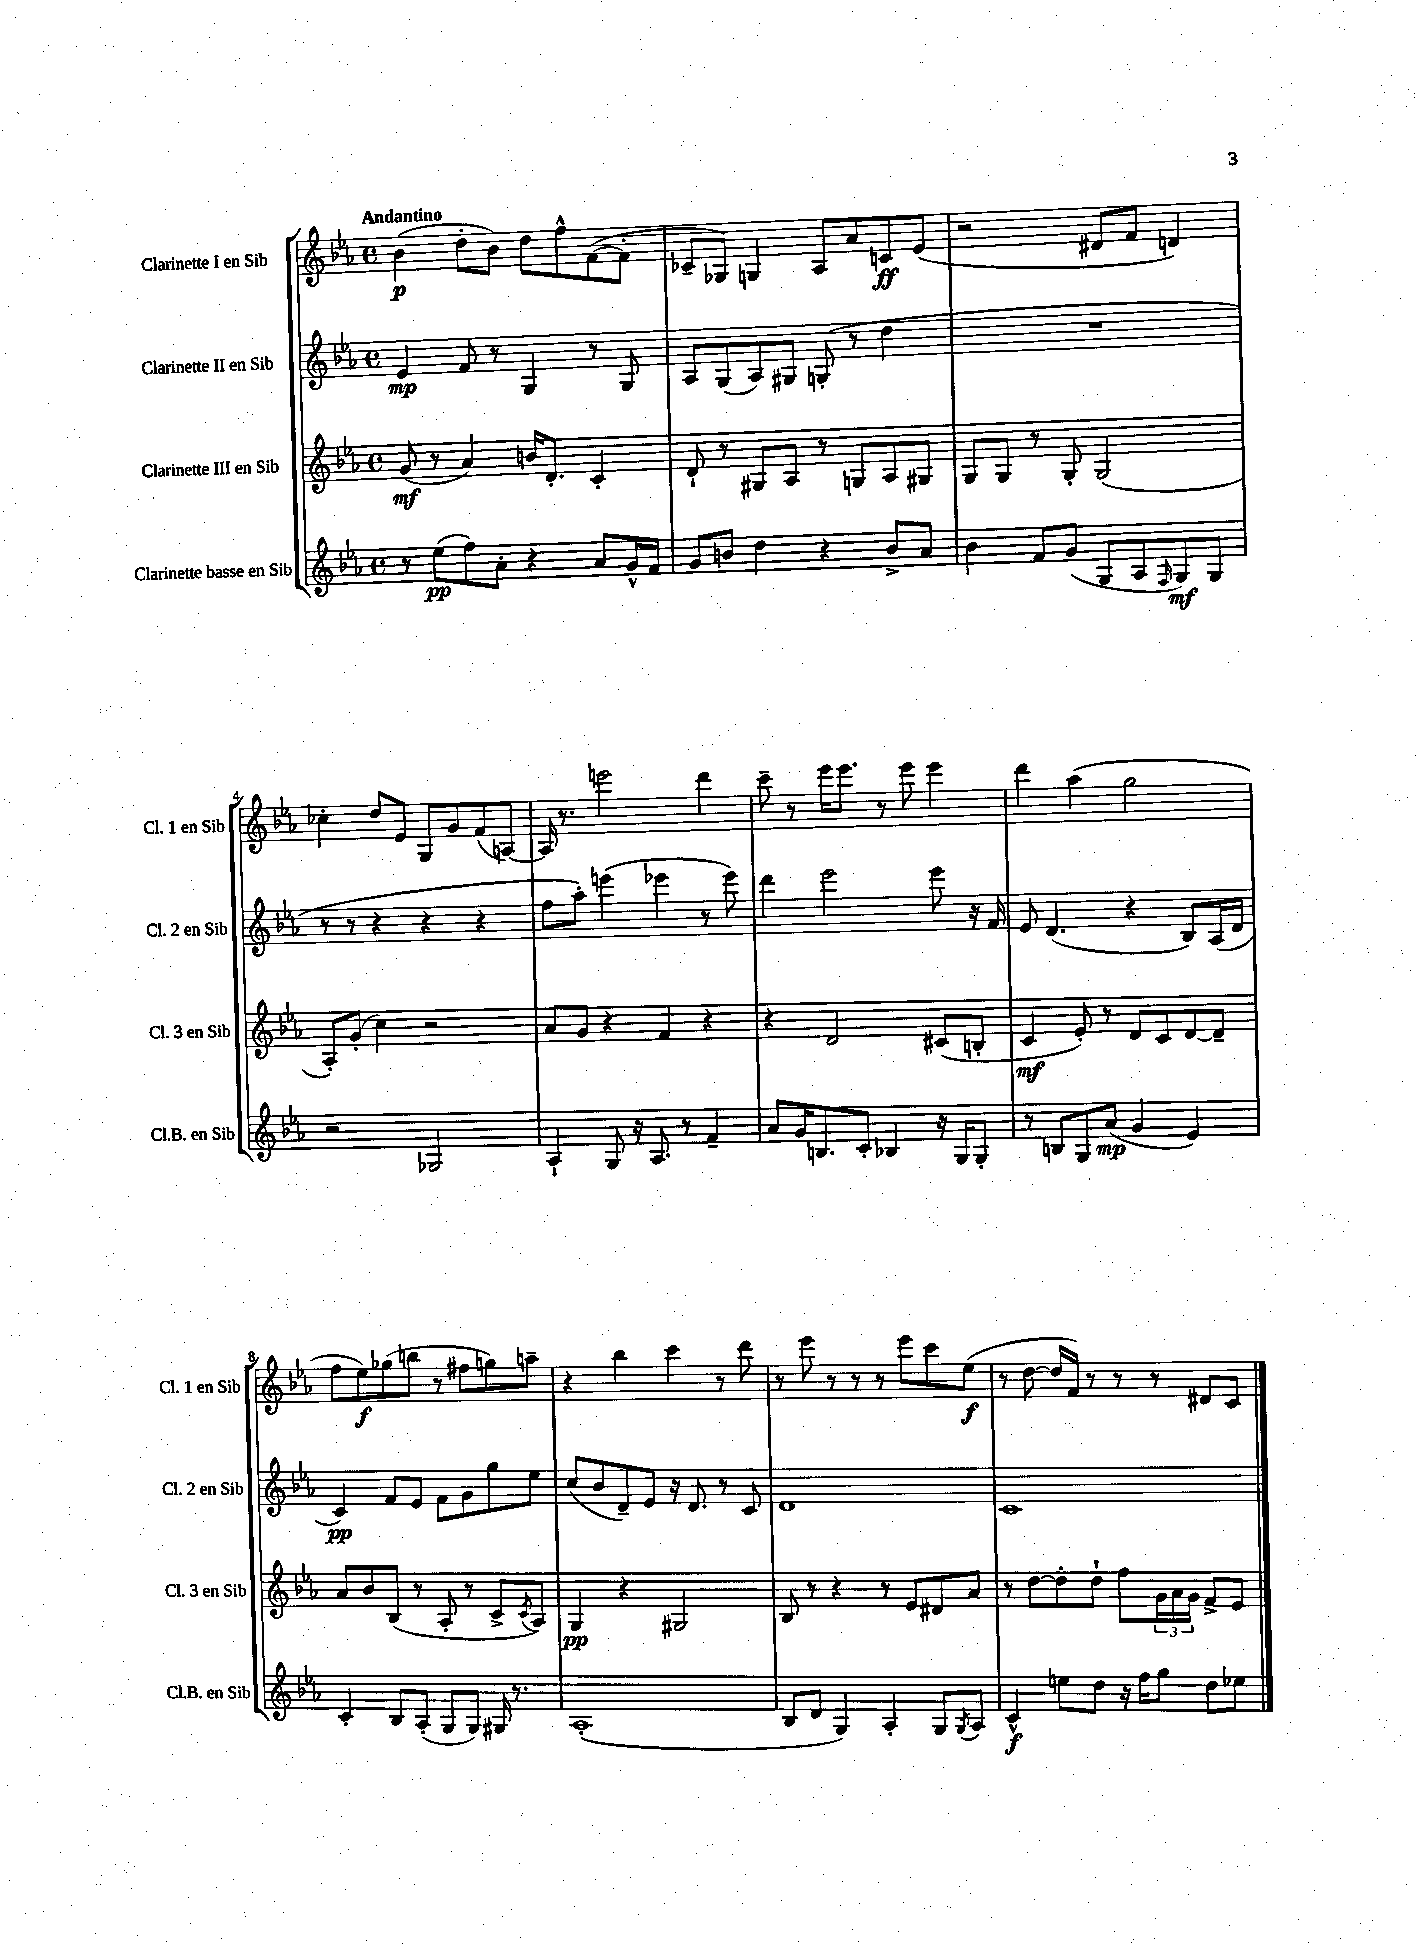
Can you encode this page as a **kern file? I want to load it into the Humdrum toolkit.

**kern	**kern	**kern	**kern
*staff4	*staff3	*staff2	*staff1
*clefG2	*clefG2	*clefG2	*clefG2
*k[b-e-a-]	*k[b-e-a-]	*k[b-e-a-]	*k[b-e-a-]
*M4/4	*M4/4	*M4/4	*M4/4
*met(c)	*met(c)	*met(c)	*met(c)
8r	(8g	4e-	(4b-
(8ee-	8r	.	.
8ff)	4a-)	8f	8dd'
8a-'	.	8r	8b-)
4r	16b	4G	8dd
.	8.d'	.	.
.	.	.	8ff^^
8a-	4c'	8r	([8f
16g^^	.	8G	8f']
16f	.	.	.
=	=	=	=
8g	8d`	8A-	8c-~
8b	8r	(8G	8G-)
4dd	8G#	8A-)	4G
.	8A-	8G#	.
4r	8r	(8G'	8A-
.	8G	8r	8a-
8b^	8A-	4dd	8c
8a-	8G#	.	(8e-
=	=	=	=
4b-	8G	1r	2r
.	8G	.	.
8f	8r	.	.
(8g	8G'	.	.
8G	(2G	.	8d#
8A-	.	.	8f
16qqF	.	.	.
8G)	.	.	4d)
8G	.	.	.
=	=	=	=
2r	8A-')	8r	4cc-'
.	(8g'	8r	.
.	4cc)	4r	8dd
.	.	.	8e-
2G-	2r	4r	8G
.	.	.	8g
.	.	4r	(8f
.	.	.	[8A)
=	=	=	=
4A-`	8a-	8ff	16A]
.	.	.	8.r
.	8g	8aa-')	.
8G	4r	(4eee	2eee
16r	.	.	.
8.A-	.	.	.
.	4f	4eee-	.
8r	.	.	.
4f~	4r	8r	4ddd
.	.	8eee-)	.
=	=	=	=
8a-	4r	4ddd	8ccc~
16g	.	.	8r
8.B	.	.	.
.	2d	2eee-	16eee-
.	.	.	8.eee-
8c'	.	.	.
4B-	.	.	8r
.	.	.	8eee-
16r	(8c#	8eee-	4eee-
16G	.	.	.
8G'	8B'	16r	.
.	.	16f	.
=	=	=	=
8r	4c	8e-	4ddd
8B	.	(4.d	.
8G	8e-')	.	(4aa-
(8a-	8r	.	.
4g	8d	4r	2gg
.	8c	.	.
4e-)	[8d	8B-)	.
.	8d~]	(16A-	.
.	.	16d	.
=	=	=	=
4c'	8a-	4c)	8ff
.	8b-	.	8ee-)
8B-	(8B-	8f	(8gg-
(8A-'	8r	8e-	8bb
8G	8A-'	8f	8r
8G)	8r	8g	8ff#
16G#	8c^	8gg	8gg)
8.r	.	.	.
.	8qc	.	.
.	8A-)	8ee-	8aa~
=	=	=	=
(1A-'	4G	(8cc	4r
.	.	8b-	.
.	4r	8d~)	4bb-
.	.	8e-	.
.	2G#	16r	4ccc
.	.	8.d	.
.	.	8r	8r
.	.	8c	8ddd
=	=	=	=
8B-	8B-	1d	8r
8d	8r	.	8eee-
4G)	4r	.	8r
.	.	.	8r
4A-'	8r	.	8r
.	8e-	.	8eee-
8G	8d#	.	8ccc
8qG	.	.	.
8A-	8a-	.	(8ee-
=	=	=	=
4c^^	8r	1c	8r
.	[8dd	.	[8dd
8ee	8dd']	.	16dd]
.	.	.	16f)
8dd	8dd`	.	8r
16r	8ff	.	8r
16ff	.	.	.
8gg	24g	.	8r
.	24a-	.	.
.	24g	.	.
8dd	8f^	.	8d#
8ee-	8e-	.	8c
==	==	==	==
*-	*-	*-	*-
